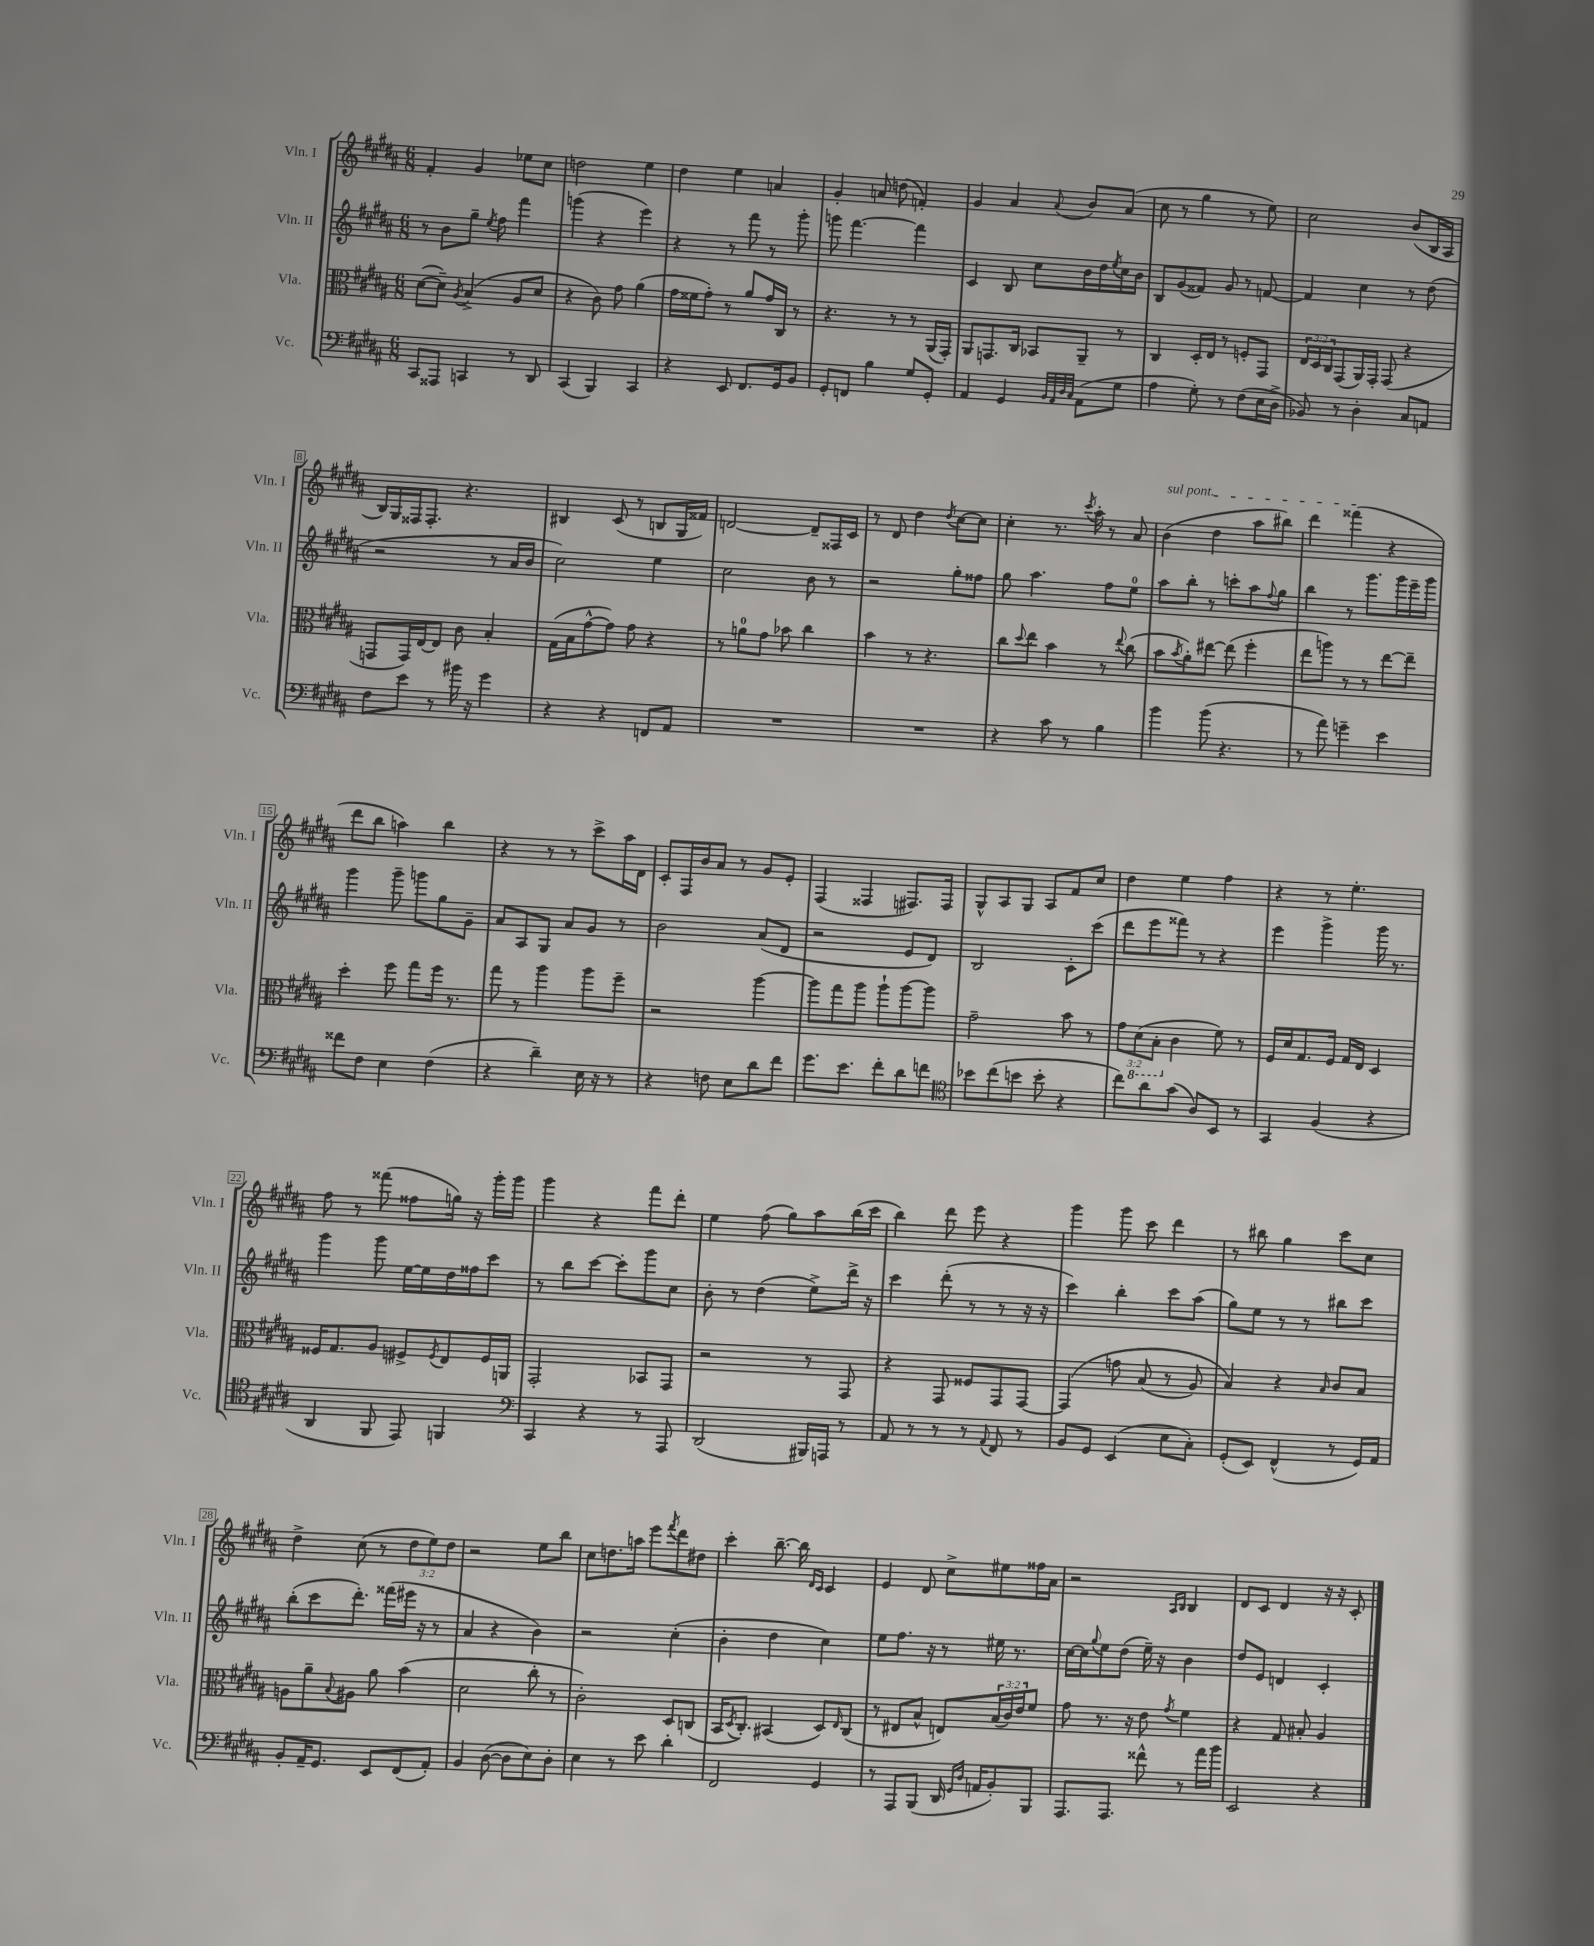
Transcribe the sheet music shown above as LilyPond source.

<<
\new StaffGroup <<
\new Staff = "s0" \with { instrumentName = "Vln. I" shortInstrumentName = "Vln. I" } {
    \clef treble \key b \major \numericTimeSignature \time 6/8 \override Staff.TupletNumber.text = #tuplet-number::calc-fraction-text
    fis'4-. gis'4 ees''8 cis''8 |
    d''2 e''4 |
    dis''4 e''4 a'4 |
    gis'4-. a'8 d''8( f'4-.) |
    gis'4 ais'4 \appoggiatura { ais'8 } b'8 ais'8( |
    cis''8 r8 gis''4 r8 e''8) |
    cis''2 b'8( b16 ais16 |
    b16) gis16 fisis16 fisis8.-. r4. |
    bis4 cis'8( r8 b8 gis16 fisis'16) |
    d'2~ d'8-- fisis16 cis'16 |
    r8 dis'8 dis''4 \acciaccatura { dis''8 } cis''8~ cis''8 |
    cis''4-. r8. \acciaccatura { cis'''8 } ais''16-. r8 ais'8 |
    \once \override TextSpanner.bound-details.left.text = \markup { \italic "sul pont." } b'4\startTextSpan( dis''4 ais''8 bis''8) |
    dis'''4 fisis'''4\stopTextSpan( r4 |
    dis'''8 b''8 a''4) b''4 |
    r4 r8 r8 cis'''8-> ais''16 dis'16 |
    cis'8-. fis16 b'16 ais'8 r8 gis'8 e'8-. |
    fis4( fisis4 fis8.) fis16 |
    gis8-^ ais8 gis8 ais8 fis'8 cis''8 |
    dis''4 e''4 fis''4 |
    r4 r8 e''4.-. |
    fis''8 r8 fisis'''8( fisis''8 g''16) r16 gis'''16-. gis'''16 |
    gis'''4 r4 fis'''8 dis'''8-. |
    e''4 fis''8( gis''8) ais''8 b''16( cis'''16 |
    b''4) dis'''8 e'''8 r4 |
    gis'''4 gis'''8 cis'''8 dis'''4 |
    r8 bis''8 gis''4 cis'''8 cis''8 |
    dis''4-> cis''8( r8 \tuplet 3/2 { dis''8 e''8) dis''8 } |
    r2 e''8 b''8 |
    cis''8 d''8. a''16 e'''8 \acciaccatura { fis'''8 } dis'''8 dis''8 |
    cis'''4-. b''8.~-- b''16 \grace { dis'16 cis'16 } cis'4 |
    e'4 dis'8 cis''8-> eis''8 fisis''16 ais'16 |
    r2 \grace { ais16 b16 } b4 |
    dis'8 cis'8 dis'4 r16 r16 cis'8-. \bar "|." |
}
\new Staff = "s1" \with { instrumentName = "Vln. II" shortInstrumentName = "Vln. II" } {
    \clef treble \key b \major \numericTimeSignature \time 6/8
    r8 b'8 gis''8-- \acciaccatura { e''8 } fis''8 fis'''4 |
    g'''4( r4 e'''4) |
    r4 r8 fis'''8 r8 gis'''8-. |
    g'''8 fis'''4.~ fis'''4 |
    cis'4 b8 cis''8 b'16 dis''16 \acciaccatura { e''8 } cis''16 b'16 |
    b8 gis'8( fisis'8) gis'8 r8 f'8~ |
    f'4 cis''4 r8 dis''8( |
    r2 r8 ais'16 b'16 |
    cis''2) e''4 |
    cis''2 b'8 r8 |
    r2 gis''8-. fisis''8 |
    gis''8 ais''4. fis''8 e''8-0 |
    ais''8 b''8-. r8 c'''8-. ais''8 \appoggiatura { fis''8 } gis''8 |
    b''4 r8 gis'''8. gis'''16 e'''16-- gis'''16 |
    gis'''4 gis'''8-- g'''8 gis''8 gis'8-- |
    ais'8 ais8 gis8 ais'8 gis'8 r8 |
    b'2 ais'8( dis'8 |
    r2 e'8 dis'8) |
    b2 cis'8-. cis'''8( |
    dis'''8 e'''8 fisis'''8) r8 r4 |
    e'''4 gis'''4-> gis'''16 r8. |
    gis'''4 gis'''8 e''16~ e''16 dis''16 fisis''16 cis'''8 |
    r8 b''8 cis'''8~ cis'''8-. gis'''8 cis''8 |
    b'8-. r8 dis''4( e''8->) dis'''16-> r16 |
    cis'''4 dis'''8-.( r8 r8 r16 r16 |
    cis'''4) b''4-. cis'''8 ais''8( |
    gis''8) e''8 r8 r8 bis''8 cis'''8 |
    b''8-.( cis'''8 dis'''8.-.) fisis'''16( eis'''16 r16 r8 |
    ais'4 r4 b'4) |
    r2 cis''4-.( |
    b'4-. dis''4 cis''4) |
    e''8 fis''8. r16 r8 eis''16 r8. |
    cis''16~ cis''16 \appoggiatura { gis''8 } e''8 dis''8( e''16--) r16 b'4 |
    dis''8 e'8 d'4 cis'4-. \bar "|." |
}
\new Staff = "s2" \with { instrumentName = "Vla." shortInstrumentName = "Vla." } {
    \clef alto \key b \major \numericTimeSignature \time 6/8 \override Staff.TupletNumber.text = #tuplet-number::calc-fraction-text
    dis'8~( dis'8--) \acciaccatura { ais8 } b4->( ais8 dis'8 |
    r4 cis'8) gis'8 ais'4( |
    gis'16 fisis'16 gis'8-.) r8 ais'8 gis'16 cis16 r8 |
    r4. r8 r8 ais,16( gis,16-.) |
    ais,8 g,8. cis16 bes,8 ais,8-- r8 |
    cis4 dis16-. e16 r8 f8-. gis,8 |
    \tuplet 3/2 { e16 dis16 cis16 } gis,8( ais,16) gis,16-. gis,8( r4 |
    g,8 g,16) e16~ e8 cis'8 b4-. |
    gis16( b16 gis'8~-^ gis'8) gis'8 r4 |
    r8 a'8-0 gis'8 bes'8 cis''4 |
    b'4 r8 r4. |
    cis''8 \appoggiatura { dis''8 } e''8 b'4 r8 \appoggiatura { e''8 } cis''8( |
    b'8 \acciaccatura { b'8 } ais'8-.) eis''8~ eis''8( fis''4-. |
    e''8 a''8) r8 r8 e''8~ e''8-- |
    dis''4-. fis''8 gis''8 fis''16 r8. |
    gis''8 r8 ais''4 ais''8 fis''8-- |
    r2 ais''4~ |
    ais''8 gis''8 ais''8 ais''8-! ais''8~ ais''8 |
    gis'2-- b'8 r8 |
    \tuplet 3/2 { gis'8 \ottava #-1 dis8( b,8-. \ottava #0 } cis'4 fis'8) r8 |
    fis16 dis'16 gis8. fis16 gis16 e16 dis4 |
    fisis16 gis8. ais8 fis8-> \acciaccatura { fis8 } e8 fis16 a,16 |
    gis,2-. bes,8 gis,8 |
    r2 r8 gis,8 |
    r4 gis,8 fisis8 gis,8 gis,8~ |
    gis,4\( g'8 b8( r8 ais8) |
    b4\) r4 \grace { b16 } cis'8 b8 |
    a8 ais'8-- \appoggiatura { b8 } ais8 ais'8 b'4( |
    dis'2 cis''8-. r8 |
    cis'2-.) dis8 c8( |
    b,16 \acciaccatura { dis8 } cis8.-.) bis,4( dis8) \grace { e16 } cis8( |
    r8 eis8 b8-^ e8) \tuplet 3/2 { b16( cis'16) e'16 } fis'8 |
    gis'8 r8. r16 e'8 \acciaccatura { gis'8 } fis'4 |
    r4 gis8 bis8-. ais4 \bar "|." |
}
\new Staff = "s3" \with { instrumentName = "Vc." shortInstrumentName = "Vc." } {
    \clef bass \key b \major \numericTimeSignature \time 6/8
    cis,8 aisis,,8 c,4 r8 dis,8 |
    cis,4( b,,4) cis,4 |
    r4 e,8 fis,8. gis,16 b,8 |
    gis,8-. f,8 b4 gis8 gis,8-. |
    ais,4 gis,4 \grace { b,32 ais,32 dis32 cis32 } ais,8( gis8 |
    ais4 gis8-.) r8 fis8( e16 dis16-> |
    bes,8) r8 dis4-. cis8 a,8 |
    fis8 e'8 r8 bis'16 r16 gis'4 |
    r4 r4 f,8 ais,8 |
    R2. |
    R2. |
    r4 cis'8 r8 b4 |
    b'4 b'8( r4. |
    r8 ais'8) g'4-- e'4 |
    fisis'8 fis8 e4 fis4( |
    r4 dis'4--) e16 r16 r8 |
    r4 f8 e8 dis'8 fis'8 |
    gis'8. e'8. fis'8-. dis'8 f'8 |
    \clef tenor bes'8 cis''8( b'8 b'8-. r4 |
    cis''8) ais'8 gis'8( ais8) b,8 r8 |
    gis,4 fis4( r4 |
    ais,4 fis,8 e,8) f,4 |
    \clef bass cis,4 r4 r8 ais,,8 |
    dis,2( bis,,16) a,,16 r8 |
    ais,8 r8 r8 r8 \appoggiatura { ais,8 } fis,8 r8 |
    b,8 gis,8 e,4( e8 cis8-.) |
    gis,8-.( e,8) fis,4-^( r8 gis,16) ais,16 |
    b,8-. ais,16-- gis,8. e,8 fis,8( ais,8-.) |
    b,4 dis8~( dis8 e8) dis8-. |
    e4 r8 e'8 dis'4-. |
    fis,2 gis,4 |
    r8 ais,,8 b,,8( dis,16 \grace { gis,16 dis16 } a,16 b,8-.) b,,8 |
    ais,,8. ais,,8. fisis'8-^ r8 ais'16 b'16 |
    e,2 r4 \bar "|." |
}
>>
>>
\layout { \context { \Score \override BarNumber.stencil = #(make-stencil-boxer 0.1 0.3 ly:text-interface::print) } }
